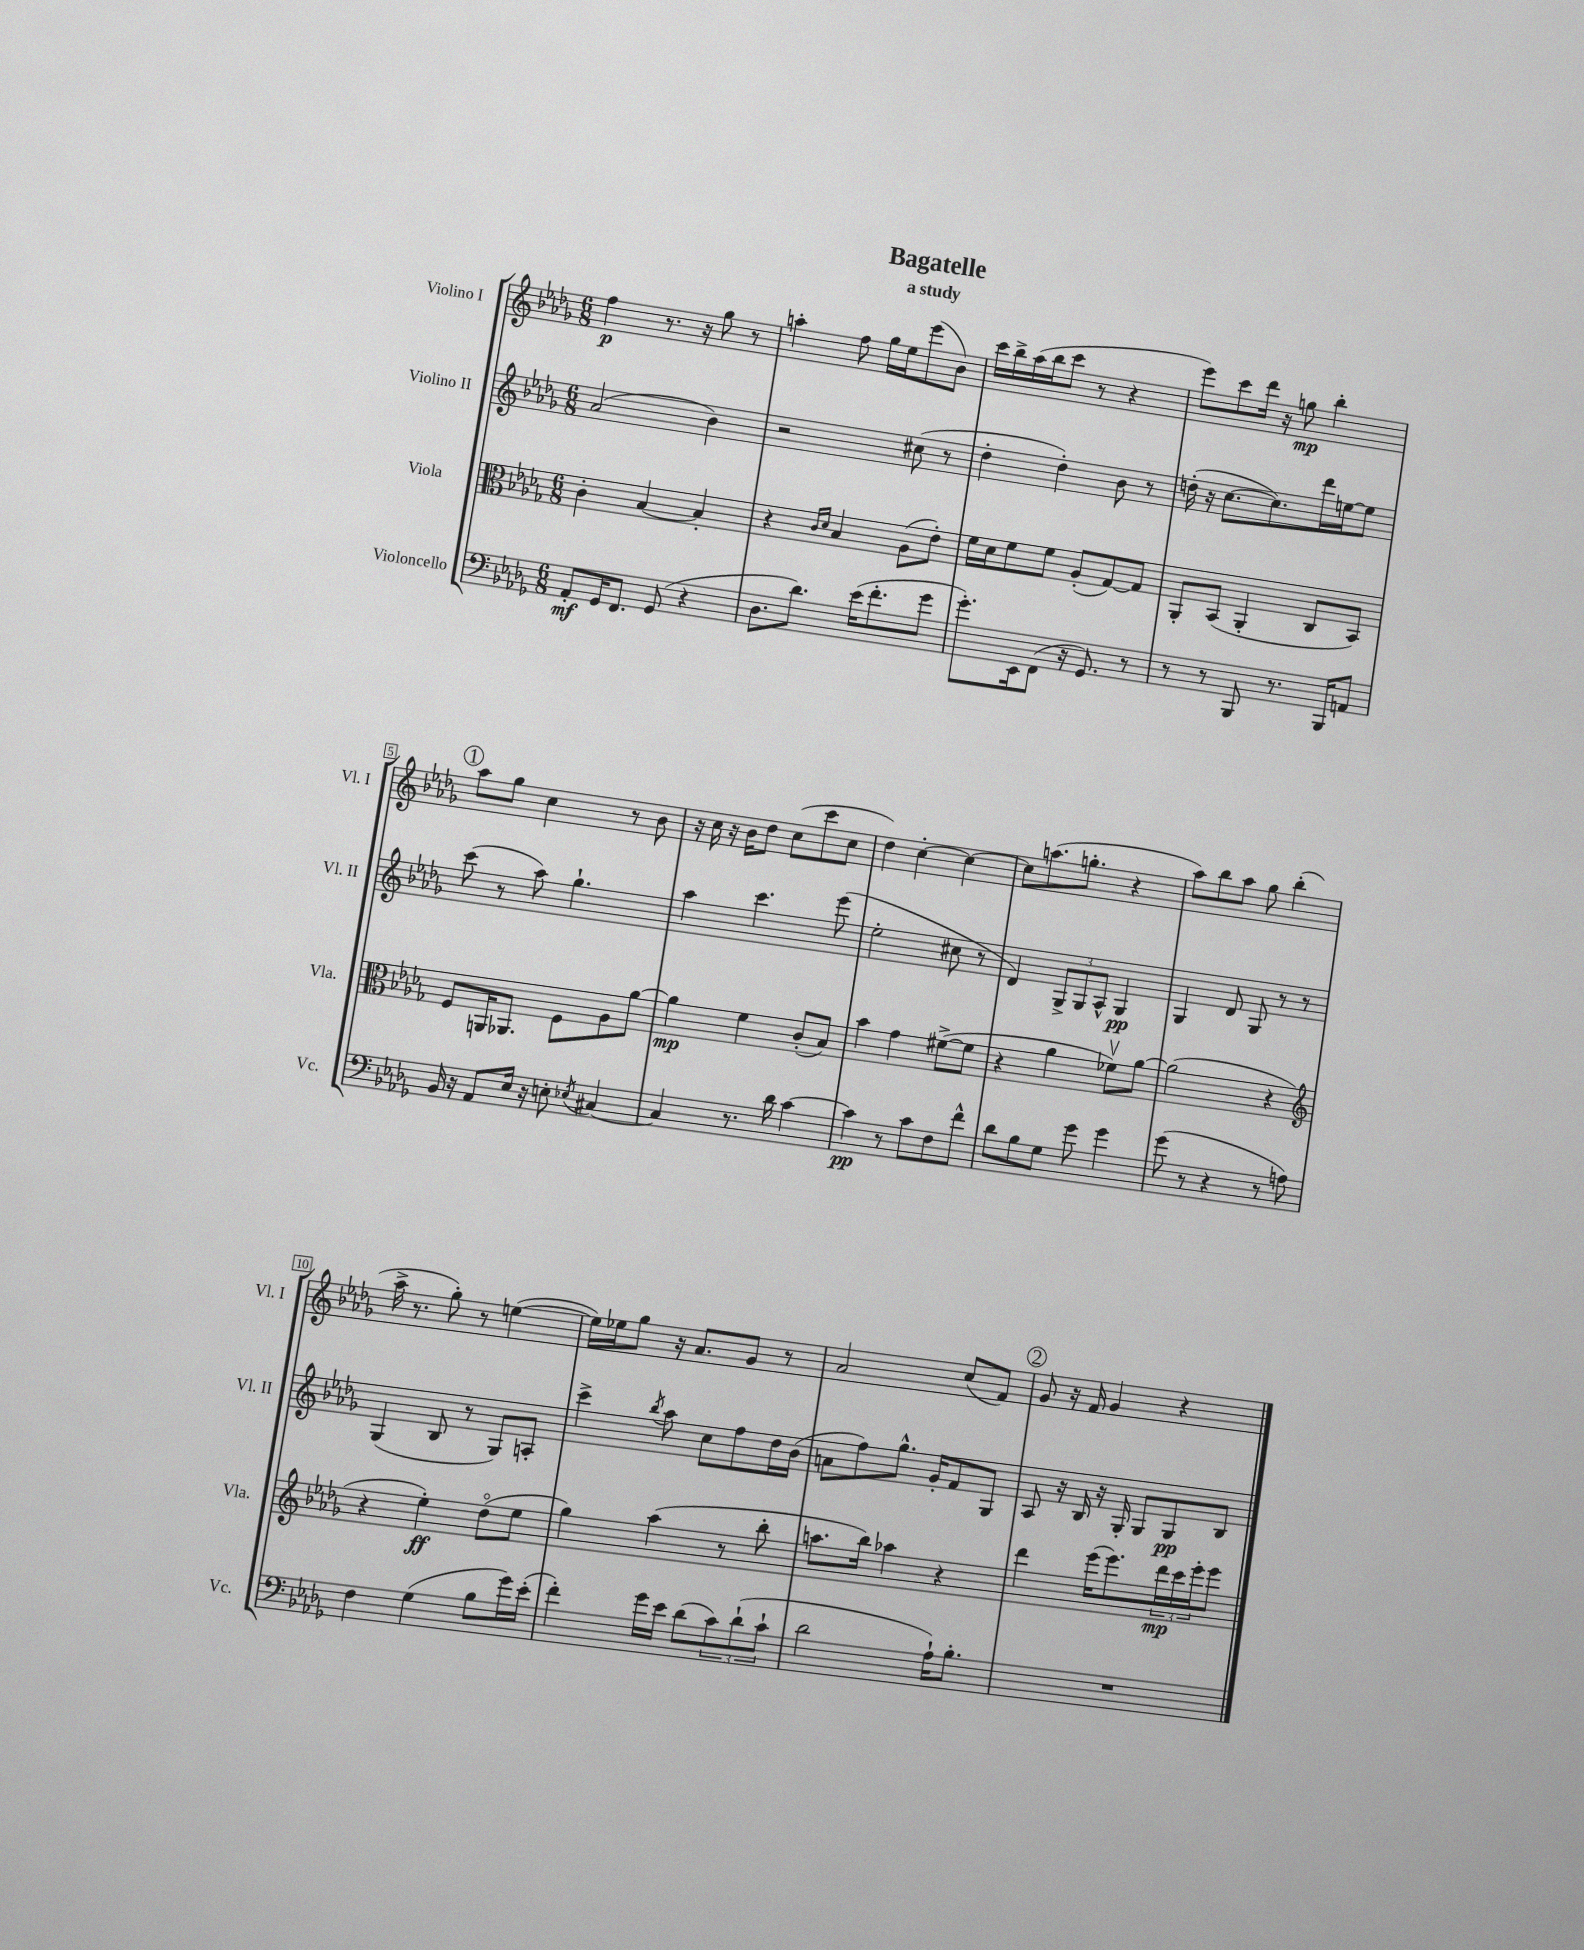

**kern	**dynam	**kern	**dynam	**kern	**dynam	**kern	**dynam
*part4	*part4	*part3	*part3	*part2	*part2	*part1	*part1
*staff4	*staff4	*staff3	*staff3	*staff2	*staff2	*staff1	*staff1
*I"Violoncello	*	*I"Viola	*	*I"Violino II	*	*I"Violino I	*
*I'Vc.	*	*I'Vla.	*	*I'Vl. II	*	*I'Vl. I	*
*clefF4	*	*clefC3	*	*clefG2	*	*clefG2	*
*k[b-e-a-d-g-]	*	*k[b-e-a-d-g-]	*	*k[b-e-a-d-g-]	*	*k[b-e-a-d-g-]	*
*M6/8	*	*M6/8	*	*M6/8	*	*M6/8	*
=1	=1	=1	=1	=1	=1	=1	=1
8AA-'/L	mf	4c'\	.	(2a-/	.	4ff\	p
16GG-/K	.	.	.	.	.	.	.
8.FF/J	.	.	.	.	.	.	.
.	.	[4B-/	.	.	.	8.r	.
(8GG-/	.	.	.	.	.	.	.
.	.	.	.	.	.	16r	.
4r	.	4B-'/]	.	4b-\)	.	8gg-\	.
.	.	.	.	.	.	8r	.
=2	=2	=2	=2	=2	=2	=2	=2
8.D-\L	.	4r	.	2r	.	4aan'\	.
8.d-\J)	.	.	.	.	.	.	.
.	.	16qqc/LL	.	.	.	.	.
.	.	16qqd-/JJ	.	.	.	.	.
.	.	4B-/	.	.	.	8ff\	.
(16e-\KL	.	.	.	.	.	16gg-\LL	.
8.f'\	.	.	.	.	.	16ee-\J	.
.	.	(8A-\L	.	(8cc#X\	.	(8eee-\	.
8g-\J	.	8e-'\J)	.	8r	.	8b-\J)	.
=3	=3	=3	=3	=3	=3	=3	=3
8.g-'\L)	.	16f\LL	.	4dd-'\	.	16ccc\LL	.
.	.	16d-\J	.	.	.	16bb-^\	.
.	.	8f\	.	.	.	(16aa-\	.
16EE-\k	.	.	.	.	.	16bb-\J	.
(8FF\J	.	8f\J	.	4dd-'\)	.	8ccc\J	.
16r	.	(8A-'/L	.	.	.	8r	.
8.GG-/)	.	.	.	.	.	.	.
.	.	[8G-/)	.	8b-\	.	4r	.
8r	.	8G-/J]	.	8r	.	.	.
=4	=4	=4	=4	=4	=4	=4	=4
8r	.	8AA-'/L	.	(16ddn'\	.	8eee-\L)	.
.	.	.	.	16r	.	.	.
8r	.	(8BB-/J	.	[8.cc\L	.	8ccc\	.
8BBB-/	.	4AA-'/	.	.	.	16ddd-\Jk	.
.	.	.	.	8.cc\])	.	16r	.
8.r	.	.	.	.	.	8ggn\	mp
.	.	8C/L	.	16ddd-\L	.	4bb-'\	.
16BBB-/KL	.	.	.	[16een\J	.	.	.
8AAn/J	.	8BB-/J)	.	8ee\J]	.	.	.
!!LO:LB:g=z
!!LO:REH:place=s1:t=1
=5	=5	=5	=5	=5	=5	=5	=5
16BB-/	.	8F/L	.	(8ccc\	.	8aa-\L	.
16r	.	.	.	.	.	.	.
8AA-/L	.	16AAn/K	.	8r	.	8gg-\J	.
.	.	8.AA-X/J	.	.	.	.	.
16E-/Jk	.	.	.	8aa-\)	.	4cc\	.
16r	.	.	.	.	.	.	.
8En'\	.	8F\L	.	4.gg-`\	.	.	.
8qE-X/	.	.	.	.	.	.	.
[4C#X/	.	8A-\	.	.	.	8r	.
.	.	[8a-\J	.	.	.	8b-\	.
=6	=6	=6	=6	=6	=6	=6	=6
4C#/]	.	4a-\]	mp	4aa-\	.	16r	.
.	.	.	.	.	.	16cc\	.
.	.	.	.	.	.	16r	.
.	.	.	.	.	.	16b-\KL	.
8.r	.	4f\	.	4.ccc\	.	8dd-\J	.
.	.	.	.	.	.	(8cc\L	.
16d-\	.	.	.	.	.	.	.
[4c\	.	(8c'/L	.	.	.	8ccc\	.
.	.	8B-/J)	.	(8eee-\	.	8cc\J	.
=7	=7	=7	=7	=7	=7	=7	=7
4c\]	pp	4b-\	.	2ee-'\	.	4dd-\)	.
8r	.	4g-\	.	.	.	[4cc'\	.
8c\L	.	.	.	.	.	.	.
8F\	.	([8f#X^\L	.	8cc#X\	.	4cc\_	.
8f^^\J	.	8f#\J]	.	8r	.	.	.
=8	=8	=8	=8	=8	=8	=8	=8
8d-\L	.	4r	.	4d-/)	.	8cc\L]	.
8B-\	.	.	.	.	.	(8.aan\	.
8G-\J	.	4a-\	.	12G-^/L	.	.	.
.	.	.	.	.	.	8.ggn'\J	.
.	.	.	.	12G-/	.	.	.
8g-\	.	.	.	.	.	.	.
.	.	.	.	12A-^^/J	.	.	.
4g-\	.	8f-Xv\L)	.	4G-/	pp	4r	.
.	.	[8a-\J	.	.	.	.	.
=9	=9	=9	=9	=9	=9	=9	=9
(8g-\	.	(2a-\]	.	4G-/	.	8aa-\L)	.
8r	.	.	.	.	.	8bb-\	.
4r	.	.	.	8d-/	.	8aa-\J	.
.	.	.	.	8G-/	.	8gg-\	.
8r	.	4r	.	8r	.	(4bb-'\	.
8An\)	.	.	.	8r	.	.	.
!!LO:LB:g=z
=10	=10	=10	=10	=10	=10	=10	=10
*	*	*clefG2	*	*	*	*	*
4F\	.	4r	.	(4G-/	.	16aa-^\	.
.	.	.	.	.	.	8.r	.
(4G-\	.	4ee-'\)	ff	8B-/	.	8gg-'\)	.
.	.	.	.	8r	.	8r	.
8B-\L	.	(8dd-\L	.	8G-/L)	.	([4een\	.
16g-\L)	.	8ee-\J	.	8An'/J	.	.	.
(16e-'\JJ	.	.	.	.	.	.	.
=11	=11	=11	=11	=11	=11	=11	=11
4f'\)	.	4gg-\)	.	4ccc^\	.	16ee\LL])	.
.	.	.	.	.	.	16ee-X\J	.
.	.	.	.	.	.	8gg-\J	.
.	.	.	.	8qbb-/	.	.	.
16g-\LL	.	(4aa-\	.	8aa-\	.	16r	.
16e-\JJ	.	.	.	.	.	8.a-/L	.
(8d-\L	.	.	.	8cc\L	.	.	.
12c\)	.	8r	.	8ff\	.	8g-/J	.
(12d-`\	.	.	.	.	.	.	.
.	.	8bb-'\	.	16dd-\L	.	8r	.
12c`\J	.	.	.	.	.	.	.
.	.	.	.	(16b-\JJ	.	.	.
=12	=12	=12	=12	=12	=12	=12	=12
2d-\	.	8.aan\L	.	8an\L	.	2a-/	.
.	.	.	.	8ff\)	.	.	.
.	.	16bb-\Jk)	.	.	.	.	.
.	.	4aa-X\	.	8.gg-^^\J	.	.	.
.	.	.	.	16g-'/KL	.	.	.
16A-`\KL)	.	4r	.	8f/	.	(8cc/L	.
8.B-'\J	.	.	.	.	.	.	.
.	.	.	.	8G-/J	.	8f/J)	.
!!LO:REH:place=s1:t=2
=13	=13	=13	=13	=13	=13	=13	=13
2.r	.	4ddd-\	.	8A-/	.	8g-/	.
.	.	.	.	16r	.	16r	.
.	.	.	.	16B-/	.	16f/	.
.	.	(16eee-\KL	.	16r	.	4g-/	.
.	.	8.eee-\)	.	16G-'/	.	.	.
.	.	.	.	8G-/L	.	.	.
.	.	24ddd-\L	mp	8G-/	pp	4r	.
.	.	24ccc\	.	.	.	.	.
.	.	24eee-'\J	.	.	.	.	.
.	.	8eee-\J	.	8B-/J	.	.	.
==	==	==	==	==	==	==	==
*-	*-	*-	*-	*-	*-	*-	*-
